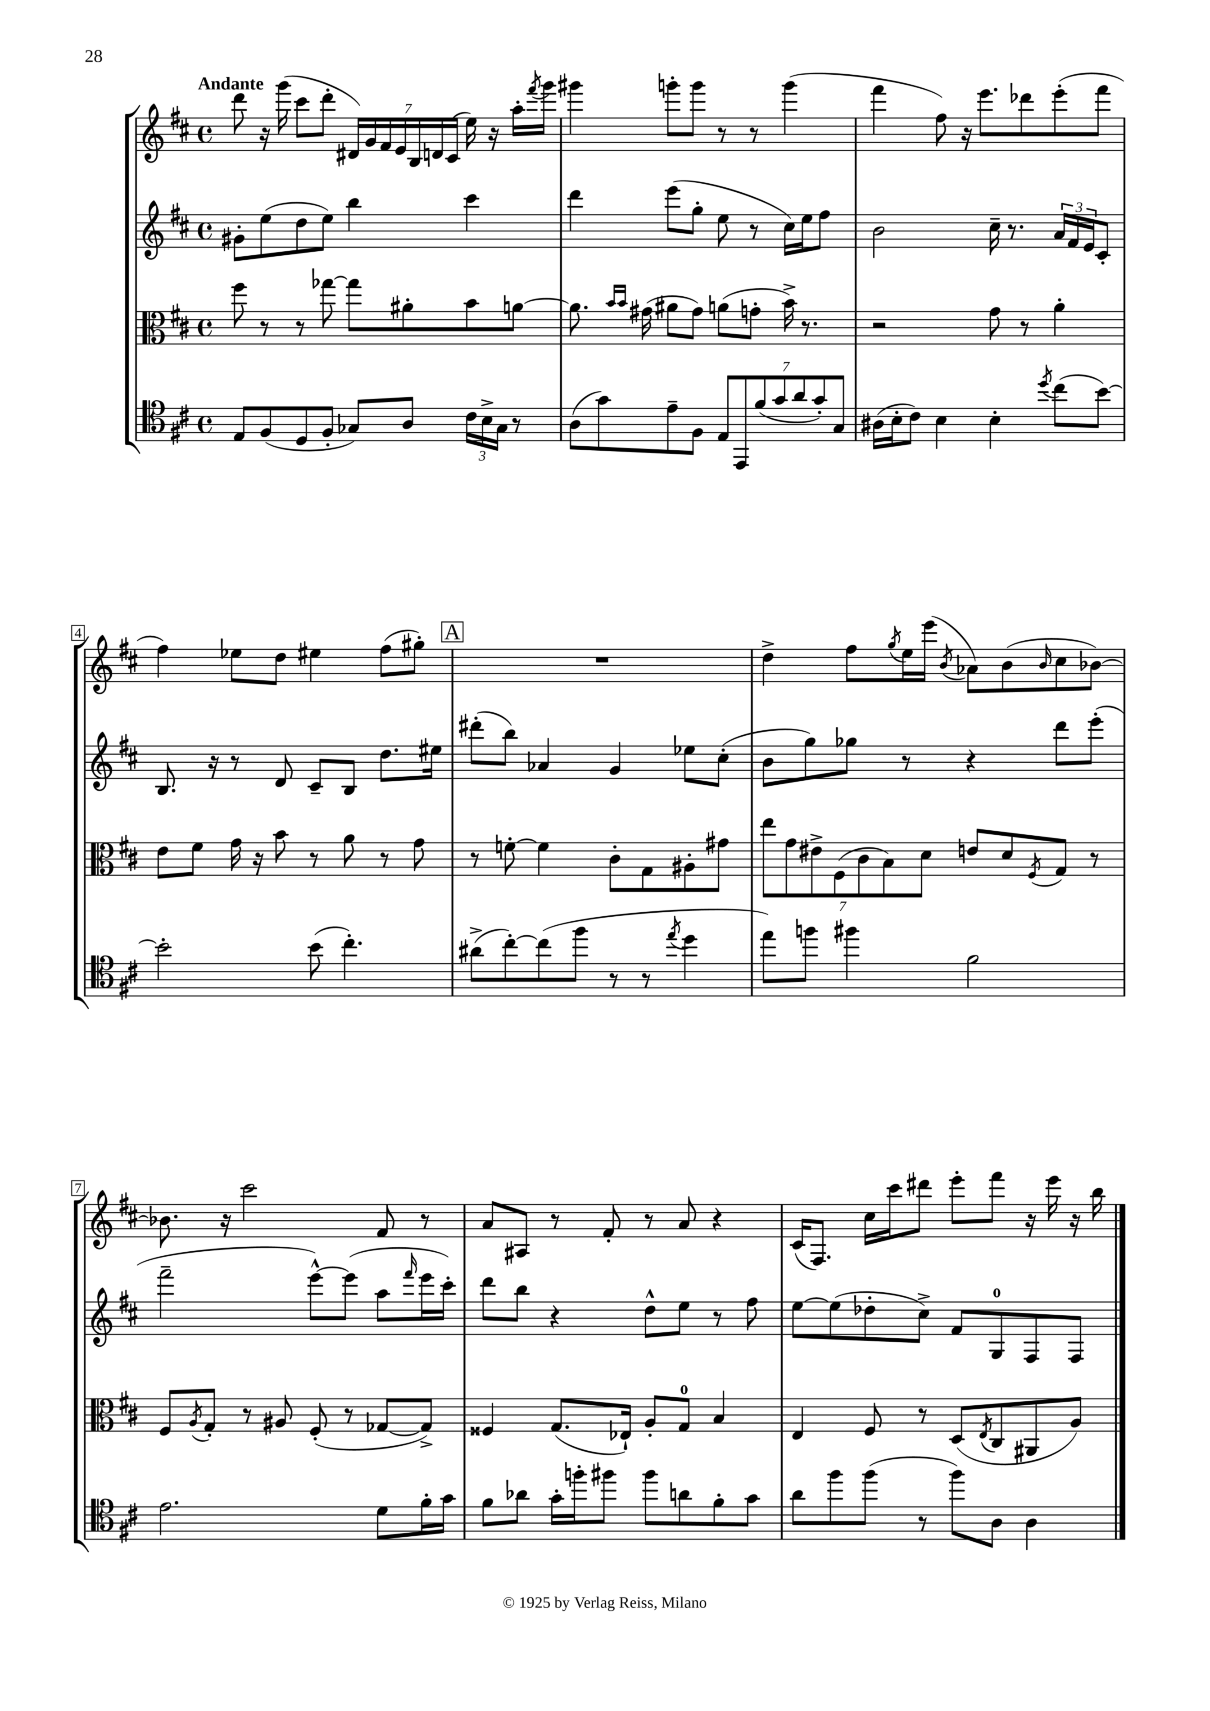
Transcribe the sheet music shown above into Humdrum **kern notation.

**kern	**kern	**kern	**kern
*staff4	*staff3	*staff2	*staff1
*clefC4	*clefC3	*clefG2	*clefG2
*k[f#c#]	*k[f#c#]	*k[f#c#]	*k[f#c#]
*M4/4	*M4/4	*M4/4	*M4/4
*met(c)	*met(c)	*met(c)	*met(c)
8E	8ff#	8g#'	8ddd
(8F#	8r	(8ee	16r
.	.	.	(16ggg
8D	8r	8dd	8ccc#
8F#'	[8gg-	8ee)	8ddd'
8G-)	8gg-]	4bb	28d#)
.	.	.	28g
.	.	.	28f#
.	.	.	28e
8A	8a#'	.	.
.	.	.	28B
.	.	.	28d
.	.	.	(28c#
24c#	8b	4ccc#	16ee)
24B^	.	.	.
.	.	.	16r
24G-	.	.	.
8r	[8a	.	16aa'
.	.	.	8qfff#
.	.	.	16ggg
=	=	=	=
(8A	8.a]	4ddd	4ggg#
8g)	.	.	.
.	16qqb	.	.
.	16qqb	.	.
.	(16g#	.	.
8e~	8a#	(8eee	8ggg'
8F#	8g#)	8gg'	8ggg
14E	(8a	8ee	8r
14EE	.	.	.
.	8g'	8r	8r
(14f#	.	.	.
14g	.	.	.
.	16b^)	16cc#)	(4ggg
14a	.	.	.
.	8.r	16ee	.
14g')	.	.	.
.	.	8ff#	.
14G	.	.	.
=	=	=	=
(16A#	2r	2b	4fff#
16B'	.	.	.
8c#)	.	.	.
4B	.	.	8ff#)
.	.	.	16r
.	.	.	8.eee
4B'	8g	16cc#~	.
.	.	8.r	.
.	8r	.	8ddd-
8qdd	.	.	.
(8cc#	4a'	24a	(8eee'
.	.	24f#	.
.	.	24e	.
[8b)	.	8c#'	8fff#
=	=	=	=
2b']	8e	8.B	4ff#)
.	8f#	.	.
.	.	16r	.
.	16g	8r	8ee-
.	16r	.	.
.	8b	8d	8dd
(8b	8r	8c#~	4ee#
4.cc#')	8a	8B	.
.	8r	8.dd	(8ff#
.	8g	.	8gg#')
.	.	16ee#	.
=	=	=	=
(8a#^	8r	(8ddd#'	1r
[8cc#')	[8f'	8bb)	.
(8cc#]	4f]	4a-	.
8ff#	.	.	.
8r	8c#'	4g	.
8r	8G	.	.
8qee	.	.	.
4dd	8A#'	8ee-	.
.	8g#	(8cc#'	.
=	=	=	=
8ee)	14ee	8b	4dd^
.	14g	.	.
8ff	.	8gg)	.
.	14e#^	.	.
.	(14F#	.	.
4ff#	.	8gg-	8ff#
.	14c#	.	.
.	14B)	.	.
.	.	.	8qgg
.	.	8r	16ee
.	14d	.	.
.	.	.	(16eee
.	.	.	8qb
2f#	8e	4r	8a-)
.	8d	.	(8b
.	8qF#	.	16qqb
.	8G	8ddd	8cc#
.	8r	(8eee'	[8b-)
=	=	=	=
2.e	8F#	2fff#~	8.b-]
.	8qA	.	.
.	8G'	.	.
.	.	.	16r
.	8r	.	2ccc#
.	8A#	.	.
.	(8F#'	[8eee^^)	.
.	8r	(8eee]	.
8d	[8G-	8aa	8f#
.	.	16qqfff#	.
16f#'	8G-^])	16eee	8r
16g	.	16ccc#')	.
=	=	=	=
8f#	4F##	8ddd	8a
8a-	.	8bb	8A#
16g'	(8.G	4r	8r
16ff'	.	.	.
8ff#	.	.	8f#'
.	16E-`)	.	.
8ff#	8A'	8dd^^	8r
8a	8G	8ee	8a
8f#'	4B	8r	4r
8g	.	8ff#	.
=	=	=	=
8a	4E	[8ee	(16c#
.	.	.	8.F#)
8ff#	.	(8ee]	.
(8ff#	8F#	8dd-'	16cc#
.	.	.	16ccc#
8r	8r	8cc#^)	8ddd#
8ff#)	(8D	8f#	8eee'
.	8qE	.	.
8A	8C#	8G	8fff#
4A	8AA#	8F#	16r
.	.	.	16eee
.	8A)	8F#	16r
.	.	.	16bb
==	==	==	==
*-	*-	*-	*-
